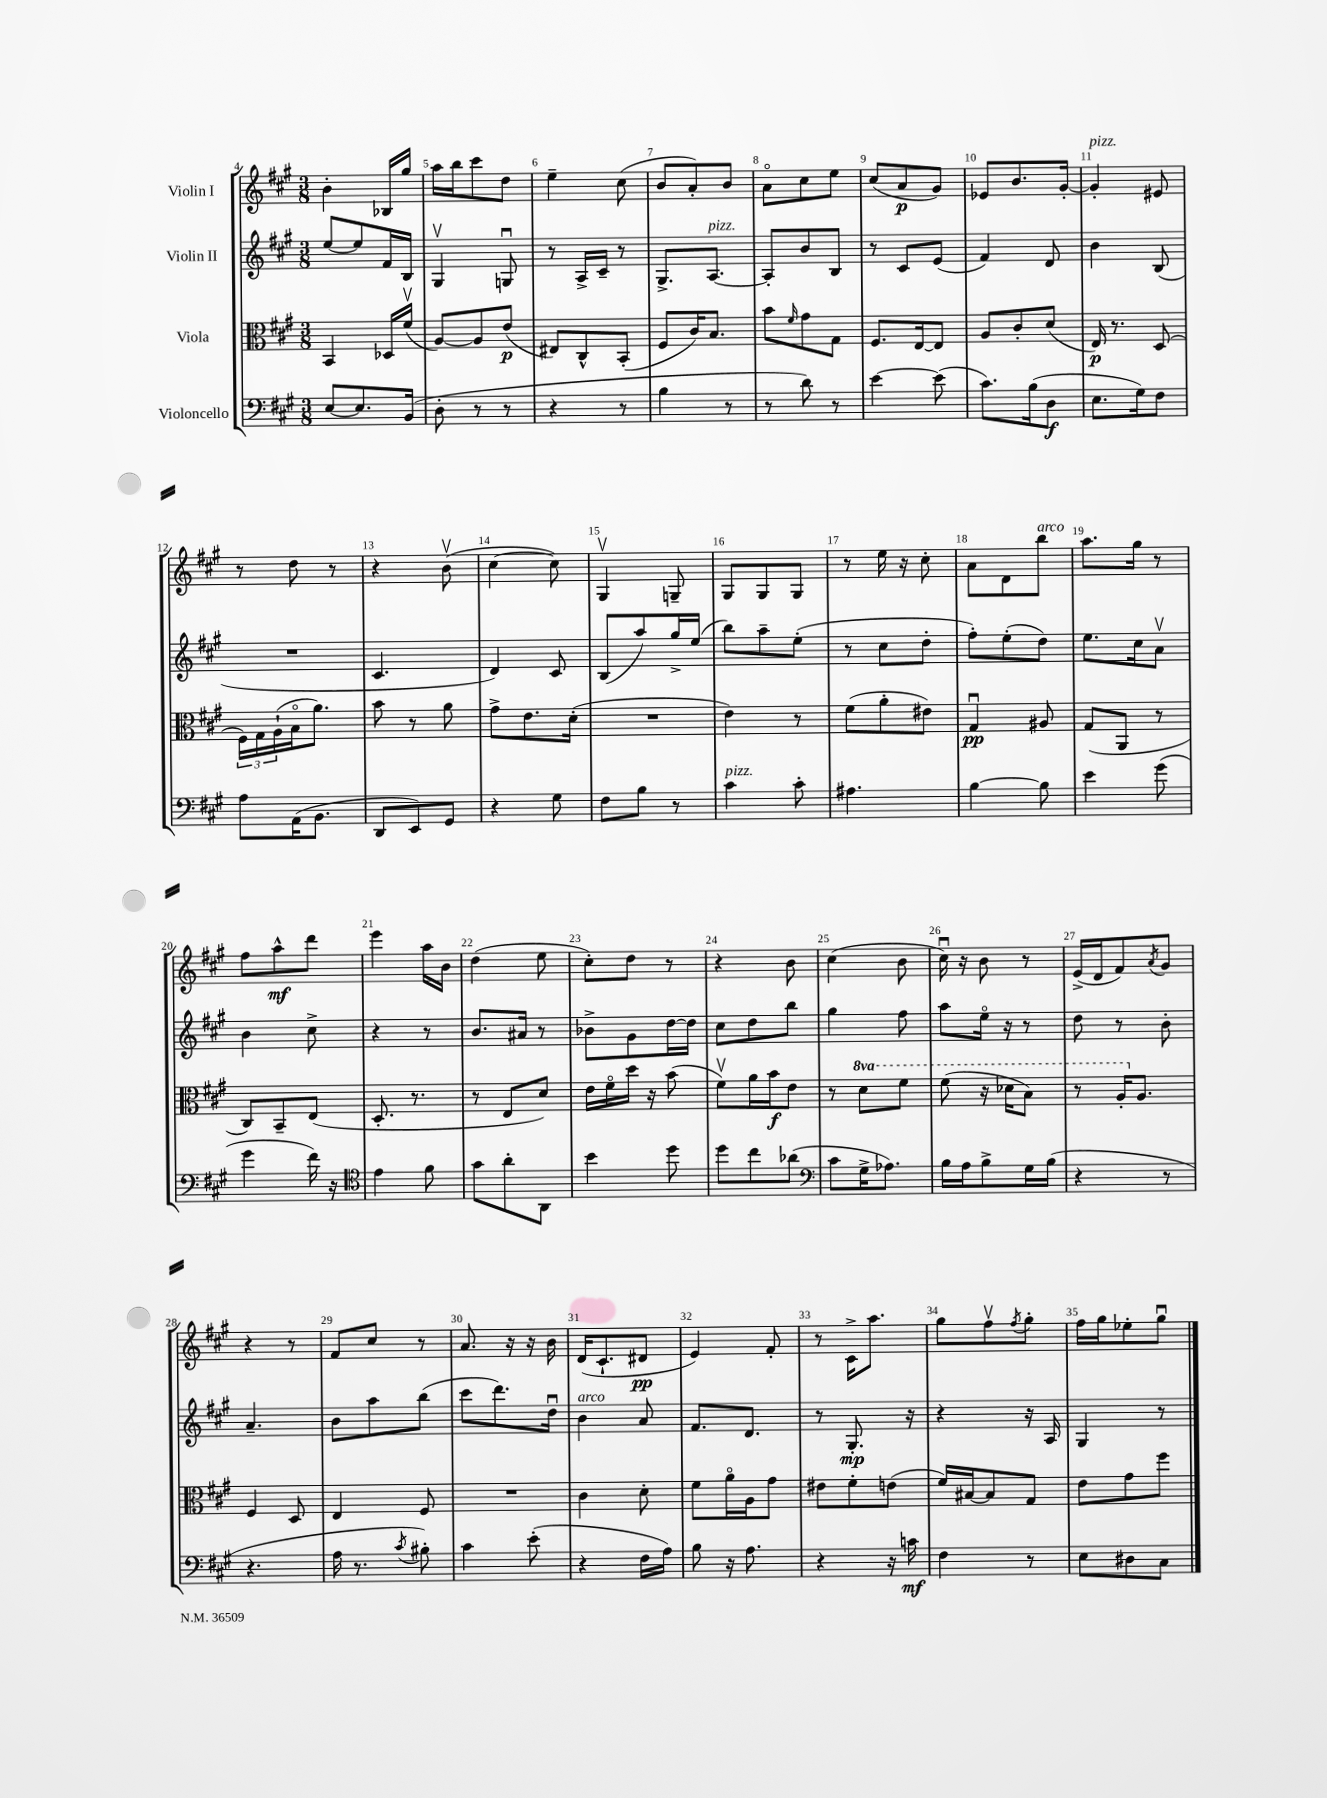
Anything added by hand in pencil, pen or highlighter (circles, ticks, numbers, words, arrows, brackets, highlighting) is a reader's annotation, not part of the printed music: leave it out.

**kern	**kern	**kern	**kern
*staff4	*staff3	*staff2	*staff1
*clefF4	*clefC3	*clefG2	*clefG2
*k[f#c#g#]	*k[f#c#g#]	*k[f#c#g#]	*k[f#c#g#]
*M3/8	*M3/8	*M3/8	*M3/8
[8E/L	4BB/	[8ee/L	4b'\
8.E/]	.	8ee/]	.
.	16D-/LL	16f#/L	16B-/LL
(16BB/Jk	(16f#v/JJ	16B/JJ	16gg#/JJ
=	=	=	=
8D'\	[8A/L)	4G#v/	16aa\LL
.	.	.	16bb\J
8r	8A/]	.	8ccc#\
8r	(8e/J	8Gu/	8dd\J
=	=	=	=
4r	8E#/L)	8r	4ee~\
.	8C#^^/	16A^/LL	.
.	.	16c#~/JJ	.
8r	(8BB'/J	8r	(8cc#\
=	=	=	=
4B\	8F#/L	8.G#^/L	8b/L
.	16c#/K)	.	8a'/)
.	8.B/J	[8.A/J	.
8r	.	.	8b/J
=	=	=	=
8r	8b\L	8A'/]L	8ao\L
.	16qqf#/	.	.
8d\)	8g#\	8b/	8cc#\
8r	8G#\J	8B/J	8ee\J
=	=	=	=
[4e\	8.F#/L	8r	(8cc#/L
.	.	8c#/L	8a/
.	[16E/k	.	.
(8e\]	8E/]J	(8e/J	8g#/J)
=	=	=	=
8.c#\L)	8A/L	4f#/)	8e-/L
.	8c#'/	.	8.b/
(16B\k	.	.	.
8D\J	(8d/J	8d/	.
.	.	.	[16g#'/Jk
=	=	=	=
8.E\L	16E/)	4b\	4g#'/]
.	8.r	.	.
16G#\k)	.	.	.
8F#\J	(8D/	(8B/	8e#/
=	=	=	=
8A\L	24F#\LL)	4.r	8r
.	24G#\	.	.
.	(24A`\	.	.
(16AA\K	16Bo\J	.	8dd\
8.BB\J	8.a\J)	.	.
.	.	.	8r
=	=	=	=
8DD/L	8b\	4.c#/	4r
8EE/)	8r	.	.
8GG#/J	8a\	.	(8bv\
=	=	=	=
4r	8g#^\L	4d/)	[4cc#\
.	8.e\	.	.
8G#\	.	8c#/	8cc#\])
.	(16d'\Jk	.	.
=	=	=	=
8F#\L	4.r	(8B/L	4G#v/
8B\J	.	8aa/)	.
8r	.	16gg#^/L	8G~/
.	.	(16ee/JJ	.
=	=	=	=
4c#\	4e\)	8bb\L)	8G#/L
.	.	8aa~\	8G#/
8c#'\	8r	(8ee'\J	8G#/J
=	=	=	=
4.A#\	(8f#\L	8r	8r
.	8a'\	8cc#\L	16ee\
.	.	.	16r
.	8e#\J)	8dd'\J	8cc#'\
=	=	=	=
[4B\	4G#u/	8ff#'\L)	8a\L
.	.	(8ee'\	8d\
8B\]	8A#/	8dd\J)	8bb\J
=	=	=	=
4e\	(8G#/L	8.ee\L	8.aa\L
.	8AA/J	.	.
.	.	16cc#\k	16gg#\Jk
(8g#\	8r	8av\J	8r
=	=	=	=
4g#\	8C#/L)	4b\	8ff#\L
.	8BB~/	.	8aa^^\
16f#\)	(8E/J	8cc#^\	8ddd\J
16r	.	.	.
=	=	=	=
*clefC4	*	*	*
4e\	8.D'/	4r	4eee\
.	8.r	.	.
8f#\	.	8r	16aa\LL
.	.	.	16b\JJ
=	=	=	=
8g#\L	8r	8.b/L	(4dd\
8a'\	8E/L	.	.
.	.	16a#/Jk	.
8AA\J	8d/J)	8r	8ee\
=	=	=	=
4b\	16e\LL	8b-^\L	8cc#'\L)
.	16f#o\	.	.
.	16dd\JJ	8g#\	8dd\J
.	16r	.	.
8dd\	(8b\	[16dd\L	8r
.	.	16dd\]JJ	.
=	=	=	=
8dd\L	8f#v\L)	8cc#\L	4r
8cc#\	16a\L	8dd\	.
.	16b\J	.	.
(8a-\J	8e\J	8bb\J	8b\
=	=	=	=
*clefF4	*	*	*
8c#\L	8r	4gg#\	(4cc#\
16G#^\K	8dd\L	.	.
8.A-\J)	.	.	.
.	8ff#\J	8ff#\	8b\
=	=	=	=
16B\LL	(8ff#\	8aa\L	16cc#u\)
16A\J	.	.	16r
8B^\	16r	16eeo\Jk	8b\
.	16dd-\LK	16r	.
16G#\L	8b\J)	8r	8r
(16B\JJ	.	.	.
=	=	=	=
4r	8r	8dd\	(16e^/LL
.	.	.	16d/J
.	16a'/LK	8r	8f#/)
.	8.A/J	.	.
.	.	.	8qa/
8r	.	8b'\	8g#/J
=	=	=	=
4.r	4F#/	4.a~/	4r
.	8D/	.	8r
=	=	=	=
16A\	4E/	8b\L	8f#/L
8.r	.	.	.
.	.	8aa\	8cc#/J
8qc#/	.	.	.
8B#'\)	8F#/	(8bb\J	8r
=	=	=	=
4c#\	4.r	8ccc#\L	8.a/
.	.	8.ddd\)	.
.	.	.	16r
(8e'\	.	.	16r
.	.	16ddu\Jk	16b\
=	=	=	=
4r	4c#\	4b\	(16d/LK
.	.	.	8.c#`/
16F#\LL	8d'\	8a/	8d#/J
16A\JJ)	.	.	.
=	=	=	=
8B\	8f#\L	8.f#/L	4e/)
16r	16ao\L	.	.
8.A\	16A\J	8.d/J	.
.	8g#\J	.	8f#'/
=	=	=	=
4r	8e#\L	8r	8r
.	8f#'\	8.G#'/	16c#^\LK
.	.	.	8.aa\J
16r	(8e\J	.	.
16c\	.	16r	.
=	=	=	=
4F#\	16f#/LL)	4r	8gg#\L
.	[16B#/J	.	.
.	8B#/]	.	8ff#v\
.	.	.	8qff#/
8r	8G#/J	16r	8gg#'\J
.	.	16A/	.
=	=	=	=
8E\L	8e\L	4G#/	16ff#\LL
.	.	.	16gg#\J
8D#\	8g#\	.	8ee-'\
8C#\J	8ff#\J	8r	8gg#u\J
==	==	==	==
*-	*-	*-	*-
